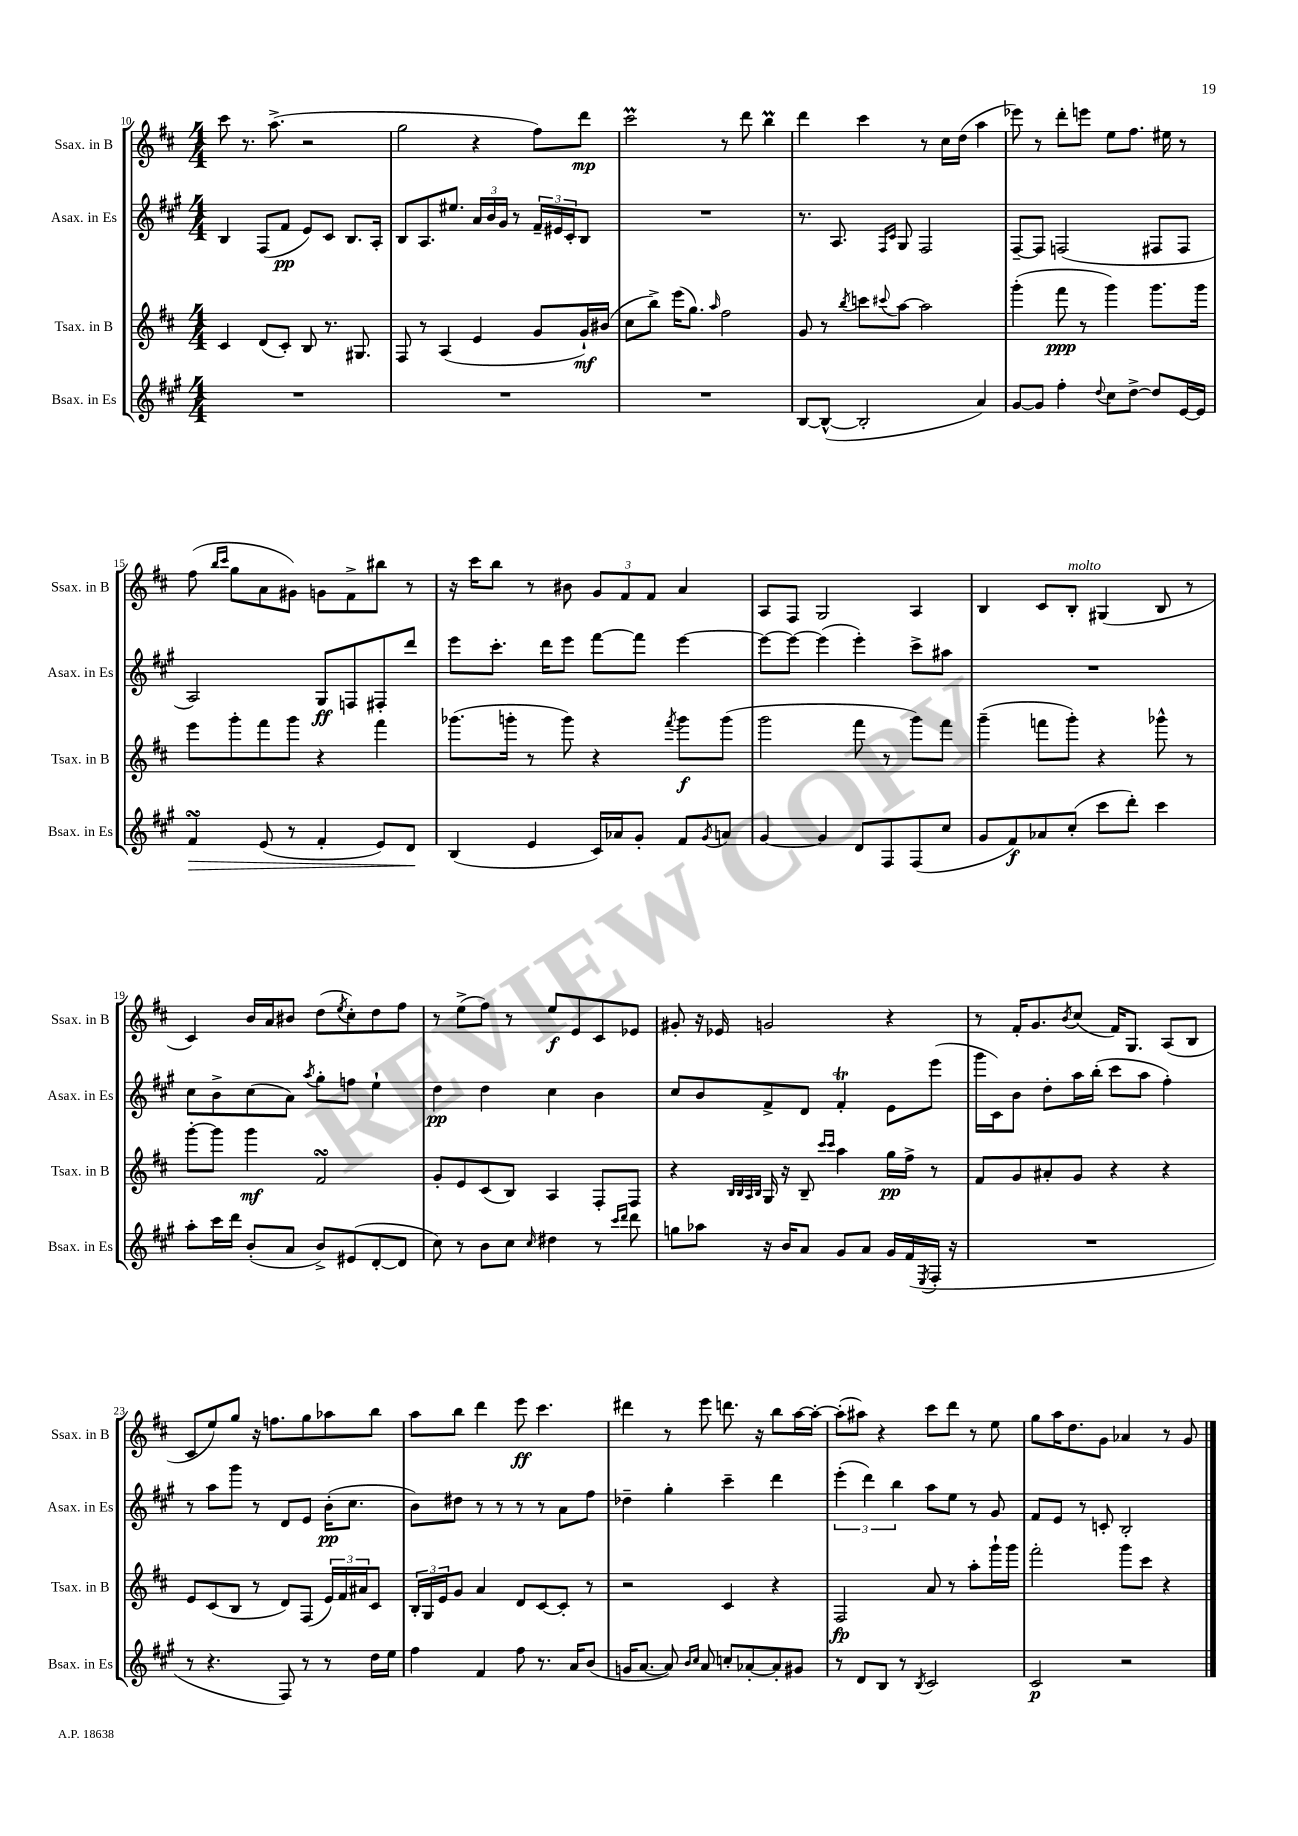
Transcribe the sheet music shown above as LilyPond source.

<<
\new StaffGroup <<
\new Staff = "s0" \with { instrumentName = "Ssax. in B" shortInstrumentName = "Ssax. in B" } {
    \clef treble \key d \major \numericTimeSignature \time 4/4
    cis'''8 r8. a''8.->( r2 |
    g''2 r4 fis''8) d'''8\mp |
    cis'''2\prall r8 d'''8 b''4\prall |
    d'''4 cis'''4 r8 cis''16 d''16( a''4 |
    ees'''8) r8 d'''8-. e'''8 e''8 fis''8. eis''16 r8 |
    fis''8( \grace { b''16 cis'''16 } g''8 a'8 gis'8) g'8 fis'8-> bis''8 r8 |
    r16 cis'''16 b''8 r8 bis'8 \tuplet 3/2 { g'8 fis'8 fis'8 } a'4 |
    a8 fis8 g2 a4 |
    b4 cis'8 b8-.^\markup { \italic "molto" } gis4( b8 r8 |
    cis'4) b'16 a'16 bis'8 d''8( \acciaccatura { e''8 } cis''8-.) d''8 fis''8 |
    r8 e''8->( fis''8) r8 e''8\f e'8 cis'8 ees'8 |
    gis'8-. r16 ees'16 g'2 r4 |
    r8 fis'16-. g'8. \acciaccatura { b'8 } cis''8( fis'16) g8. a8( b8 |
    cis'8 e''8) g''8 r16 f''8. g''8 aes''8 b''8 |
    a''8 b''8 d'''4 e'''8\ff cis'''4. |
    dis'''4 r8 e'''8 d'''8. r16 b''8 a''16~ a''16~-. |
    a''8-.( ais''8) r4 cis'''8 d'''8 r8 e''8 |
    g''8 a''16 d''8. g'8 aes'4 r8 g'8 \bar "|." |
}
\new Staff = "s1" \with { instrumentName = "Asax. in Es" shortInstrumentName = "Asax. in Es" } {
    \clef treble \key a \major \numericTimeSignature \time 4/4
    b4 fis8( fis'8\pp e'8) cis'8 b8. a16-. |
    b8 a8. eis''8. \tuplet 3/2 { a'16 b'16 gis'16 } r8 \tuplet 3/2 { fis'16-- eis'16 cis'16-. } b8 |
    R1 |
    r8. a8. \grace { fis16 cis'16 } gis8 fis2 |
    fis8~-- fis8 f2( fis8 fis8 |
    a2) gis8\ff f8 fis8-. d'''8 |
    e'''8 cis'''8.-. d'''16 e'''8 fis'''8~ fis'''8 e'''4~ |
    e'''8~ e'''8~ e'''4( e'''4-.) cis'''8-> ais''8 |
    R1 |
    cis''8 b'8-> cis''8( a'8) \acciaccatura { a''8 } gis''8-. f''8 e''4-! |
    d''4\pp d''4 cis''4 b'4 |
    cis''8 b'8 fis'8-> d'8 fis'4-.\trill e'8 e'''8( |
    gis'''16 cis'16) b'8 d''8-. a''16 b''16-.( cis'''8 a''8 fis''4-.) |
    r8 a''8 gis'''8 r8 d'8 e'8 b'16-.\pp( cis''8. |
    b'8) dis''8 r8 r8 r8 r8 a'8 fis''8 |
    des''4-- gis''4-. cis'''4-- d'''4 |
    \tuplet 3/2 { e'''4-.( d'''4) b''4 } a''8 e''8 r8 gis'8 |
    fis'8 e'8 r8 c'8-. b2-. \bar "|." |
}
\new Staff = "s2" \with { instrumentName = "Tsax. in B" shortInstrumentName = "Tsax. in B" } {
    \clef treble \key d \major \numericTimeSignature \time 4/4
    cis'4 d'8( cis'8-.) b8 r8. gis8. |
    fis8 r8 a4( e'4 g'8 g'16-!\mf) bis'16( |
    cis''8 b''8->) e'''16( g''8.) \grace { a''16 } fis''2 |
    g'8 r8 \acciaccatura { b''8 } c'''8 \appoggiatura { cis'''8 } a''8~ a''2 |
    g'''4-.( fis'''8\ppp r8 g'''4) g'''8. g'''16 |
    e'''8 g'''8-. fis'''8 g'''8 r4 fis'''4 |
    ges'''8.( g'''16-. r8 g'''8) r4 \acciaccatura { fis'''8 } g'''8\f g'''8( |
    g'''2 fis'''8 r8 g'''8) fis'''8 |
    g'''4--( f'''8 g'''8-.) r4 ges'''8-^ r8 |
    g'''8~-. g'''8 g'''4\mf fis'2\turn |
    g'8-. e'8 cis'8( b8) a4 fis8-. fis8 |
    r4 \grace { b32 b32 a32 b32 } g16 r16 b8-- \grace { cis'''16 cis'''16 } a''4 g''16\pp fis''16-> r8 |
    fis'8 g'8 ais'8-. g'8 r4 r4 |
    e'8 cis'8( b8 r8 d'8) fis8( \tuplet 3/2 { e'16) fis'16 ais'16 } cis'8 |
    \tuplet 3/2 { b16-. g16 e'16 } g'8 a'4 d'8 cis'8~ cis'8-. r8 |
    r2 cis'4 r4 |
    fis2\fp a'8 r8 a''8-. g'''16-! g'''16 |
    fis'''2-. g'''8 cis'''8 r4 \bar "|." |
}
\new Staff = "s3" \with { instrumentName = "Bsax. in Es" shortInstrumentName = "Bsax. in Es" } {
    \clef treble \key a \major \numericTimeSignature \time 4/4
    R1 |
    R1 |
    R1 |
    b8~ b8~-^( b2-. a'4) |
    gis'8~ gis'8 fis''4-. \appoggiatura { d''8 } cis''8 d''8~-> d''8 e'16~ e'16 |
    fis'4\turn\> e'8( r8 fis'4-. e'8) d'8\! |
    b4( e'4 cis'16) aes'16 gis'8-. fis'8 \acciaccatura { gis'8 } a'8 |
    gis'4~ gis'4 d'8 fis8 fis8( cis''8 |
    gis'8 fis'8\f) aes'8 cis''8-.( cis'''8 d'''8-.) cis'''4 |
    a''8-. cis'''16 d'''16 b'8-.( a'8 b'8->) eis'8( d'8~-. d'8 |
    cis''8) r8 b'8 cis''8 \grace { cis''16 } dis''4 r8 \grace { cis'''16 d'''16 } d'''8 |
    g''8 aes''8 r16 b'16 a'8 gis'8 a'8 gis'16 fis'16( \acciaccatura { e8 } fis16-. r16 |
    R1 |
    r8 r4. fis8) r8 r8 d''16 e''16 |
    fis''4 fis'4 fis''8 r8. a'16 b'8( |
    g'16 a'8.~ a'8) \grace { b'16 cis''16 } a'8 c''8-. aes'8~-. aes'8-. gis'8 |
    r8 d'8 b8 r8 \acciaccatura { b8 } cis'2 |
    cis'2\p r2 \bar "|." |
}
>>
>>
\layout { \context { \Score currentBarNumber = #10 } }
